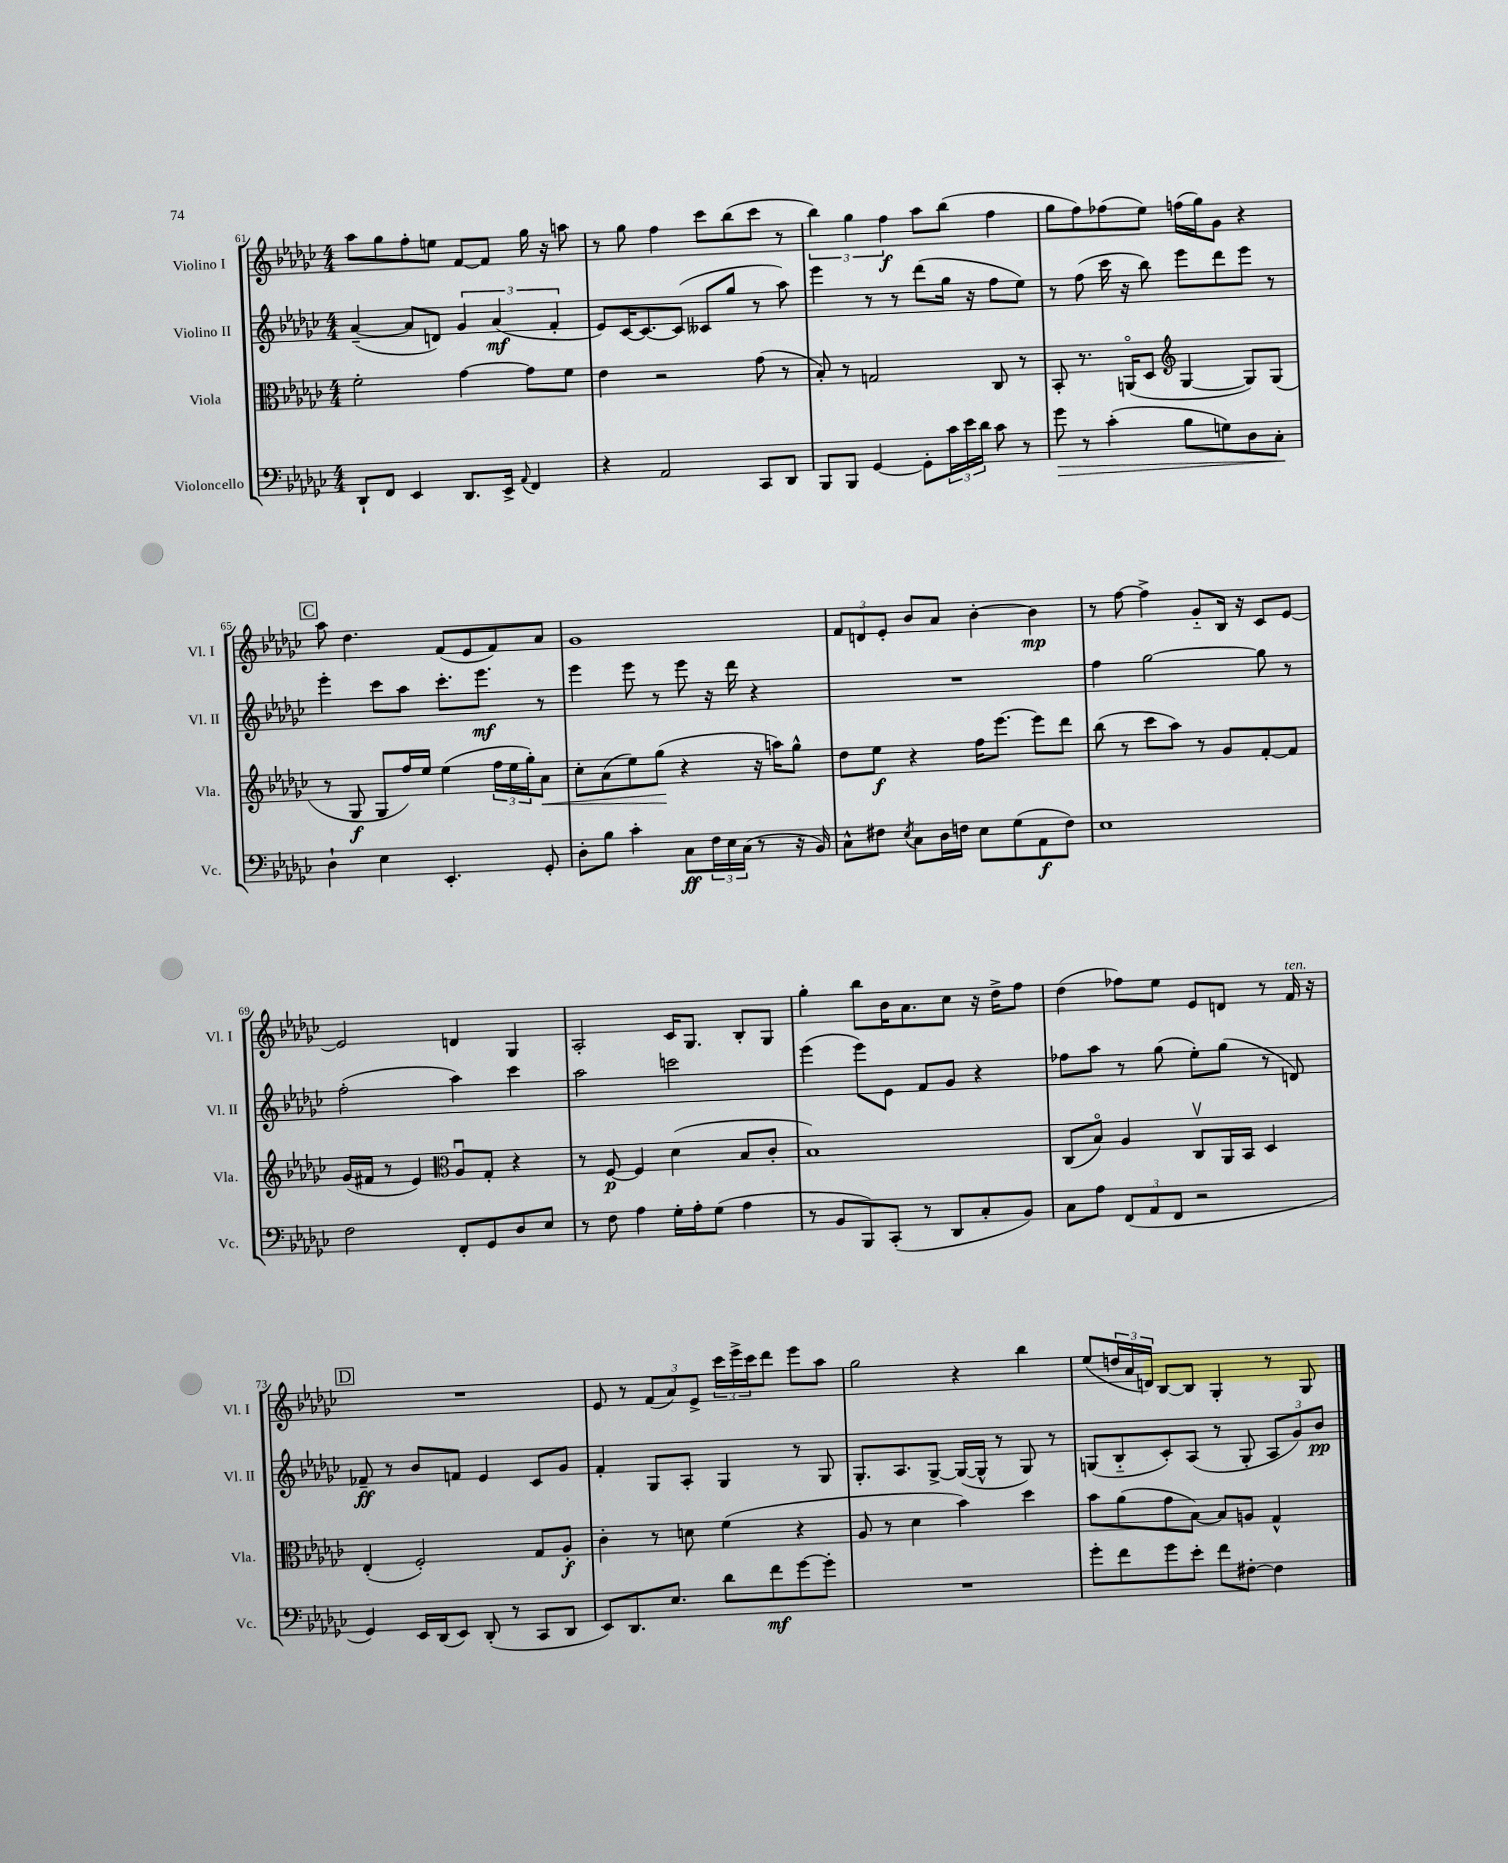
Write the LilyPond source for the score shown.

<<
\new StaffGroup <<
\new Staff = "s0" \with { instrumentName = "Violino I" shortInstrumentName = "Vl. I" } {
    \clef treble \key ges \major \numericTimeSignature \time 4/4
    aes''8 ges''8 f''8-. e''8 f'8~ f'8 ges''16 r16 a''8 |
    r8 ges''8 f''4 ces'''8 bes''8( ces'''8 r8 |
    \tuplet 3/2 { bes''4) ges''4 f''4\f } aes''8 bes''8( f''4 |
    ges''8 f''8) fes''8( ees''8) f''16( ges''16) ges'8 r4 |
    \mark \markup { \box "C" } aes''8 des''4. f'8( ees'8 f'8) aes'8 |
    ges'1 |
    \tuplet 3/2 { f'8 d'8 ees'8-. } bes'8 aes'8 bes'4~-. bes'4\mp |
    r8 f''8~ f''4-> ges'8-_ bes16 r16 ces'8 ees'8~ |
    ees'2 d'4 ges4 |
    aes2-. ces'16 ges8. bes8-. ges8 |
    ges''4-. bes''8 bes'16 aes'8. ces''8 r16 des''16-> f''8 |
    des''4( fes''8) ees''8 ees'8 d'8 r8 f'16^\markup { \italic "ten." } r16 |
    \mark \markup { \box "D" } R1 |
    ees'8 r8 \tuplet 3/2 { f'8( aes'8) ees'8-> } \tuplet 3/2 { ces'''16 ees'''16-> ces'''16 } des'''8 ees'''8 aes''8 |
    ges''2 r4 bes''4 |
    ees''8( \tuplet 3/2 { d''16 aes'16 d'16) } bes8~ bes8 ges4-. r8 ges8 \bar "|." |
}
\new Staff = "s1" \with { instrumentName = "Violino II" shortInstrumentName = "Vl. II" } {
    \clef treble \key ges \major \numericTimeSignature \time 4/4
    aes'4~--( aes'8 d'8) \tuplet 3/2 { ges'4 aes'4\mf( f'4-. } |
    ees'8) ces'16~ ces'8.~ ces'8( ceses'8 ges''8 r8 aes''8) |
    ees'''4 r8 r8 des'''8( ges''16 r16 f''8 ees''8) |
    r8 f''8( ces'''16 r16 bes''8) ees'''8 des'''8 ees'''8 r8 |
    \mark \markup { \box "C" } ees'''4-. ces'''8 aes''8 ces'''8.-. ees'''8.\mf r8 |
    ees'''4 ees'''8 r8 ees'''8 r16 des'''16 r4 |
    R1 |
    f''4 ges''2~ ges''8 r8 |
    f''2-.( aes''4) ces'''4 |
    aes''2 c'''2 |
    ees'''4( ees'''8) ees'8 f'8 ges'8 r4 |
    fes''8 aes''8 r8 ges''8( ees''8-.) ges''8( r8 d'8) |
    \mark \markup { \box "D" } fes'8--\ff r8 bes'8 f'8 ees'4 ces'8 ges'8 |
    f'4-. ges8 aes8-. ges4 r8 ges8 |
    ges8.-. aes8. ges8~-> ges16~( ges16-^ r8 ges8) r8 |
    g8( bes8-_ ces'8-.) aes8( r8 g8-. \tuplet 3/2 { aes8 ges'8) bes'8\pp } \bar "|." |
}
\new Staff = "s2" \with { instrumentName = "Viola" shortInstrumentName = "Vla." } {
    \clef alto \key ges \major \numericTimeSignature \time 4/4
    f'2-. ges'4~ ges'8 f'8 |
    ees'4 r2 ges'8( r8 |
    bes8-.) r8 g2 ces8 r8 |
    bes,8-. r8. a,16\flageolet( des8 \clef treble ges4~ ges8) ges8( |
    \mark \markup { \box "C" } r8 ges8\f ges8 f''16) ees''16 ees''4( \tuplet 3/2 { f''16 ees''16 ges''16-.) } aes'8\< |
    ces''8-. aes'8( ees''8) ges''8\!( r4 r16 a''16) ges''8-^ |
    des''8 ees''8\f r4 f''16 ees'''8.~ ees'''8 des'''8 |
    bes''8( r8 ces'''8 aes''8) r8 ges'8 f'8~-. f'8 |
    ges'16( fis'16 r8 ees'4) \clef alto aes8\downbow ges8-. r4 |
    r8 f8~\p f4 des'4( bes8 ces'8-. |
    bes1) |
    ces8( bes8\flageolet) aes4 ces8\upbow aes,16 bes,16 des4 |
    \mark \markup { \box "D" } ees4-.( f2-.) ges8 aes8-.\f |
    ces'4-. r8 d'8 f'4( r4 |
    aes8 r8 des'4 bes'4) des''4 |
    bes'8 aes'8( ges'8 bes8~) bes8 a8 ges4-^ \bar "|." |
}
\new Staff = "s3" \with { instrumentName = "Violoncello" shortInstrumentName = "Vc." } {
    \clef bass \key ges \major \numericTimeSignature \time 4/4
    des,8-! f,8 ees,4 des,8. ees,16-> \appoggiatura { aes,8 } f,4 |
    r4 aes,2 ces,8 des,8 |
    bes,,8 bes,,8 ges,4~ ges,8-. \tuplet 3/2 { ces'16 ees'16 des'16 } ces'8 r8 |
    ges'8\> r8 ces'4-.( bes8 g8) des8 ces8-.\! |
    \mark \markup { \box "C" } des4-! ees4 ees,4.-. ges,8-. |
    des8-. bes8 ces'4-. ces8\ff \tuplet 3/2 { f16 ees16 ces16( } r8 r16 bes,16) |
    ces8-^ fis8 \acciaccatura { ees8 } ces8 des16 f16 ees8 ges8( aes,8\f f8) |
    ees1 |
    f2 f,8-. ges,8 des8 ees8 |
    r8 f8 aes4 ges16-. aes16-. ges8( aes4 |
    r8 bes,8 bes,,8) ces,8-.( r8 des,8 ces8-. bes,8) |
    ces8 aes8 \tuplet 3/2 { f,8( aes,8 f,8 } r2 |
    \mark \markup { \box "D" } ges,4) ees,16 des,16( ees,8) des,8-.( r8 ces,8 des,8 |
    ees,8) des,8. ees8. des'8 f'8\mf ges'8~ ges'8-. |
    R1 |
    ges'8-. f'8 ges'8 ees'8-. f'8 fis8~-. fis4 \bar "|." |
}
>>
>>
\layout { \context { \Score currentBarNumber = #61 } }
